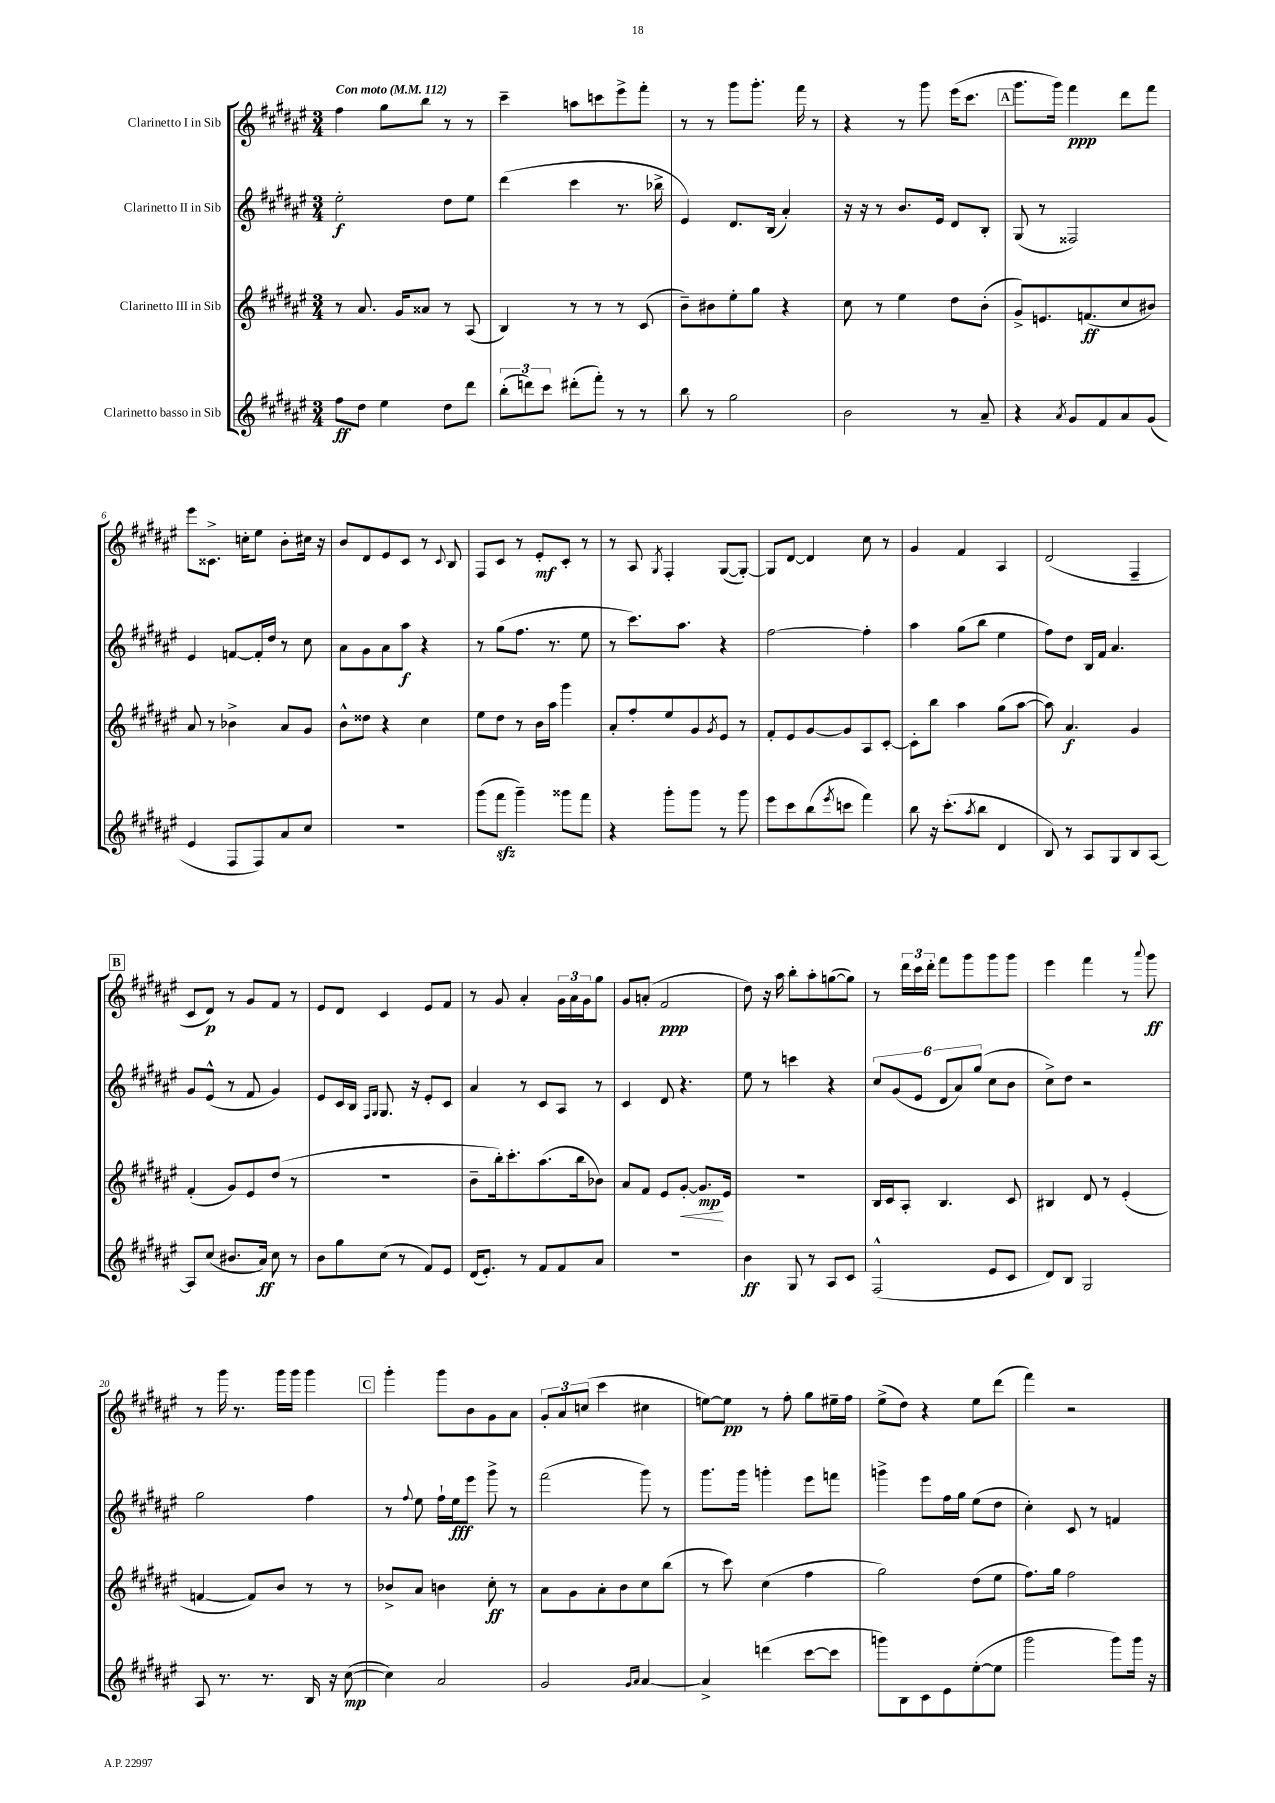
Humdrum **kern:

**kern	**kern	**kern	**kern
*staff4	*staff3	*staff2	*staff1
*clefG2	*clefG2	*clefG2	*clefG2
*k[f#c#g#d#a#e#]	*k[f#c#g#d#a#e#]	*k[f#c#g#d#a#e#]	*k[f#c#g#d#a#e#]
*M3/4	*M3/4	*M3/4	*M3/4
*MM112	*MM112	*MM112	*MM112
8ff#\L	8r	2ee#'\	4ff#\
8dd#\J	8.a#/	.	.
4ee#\	.	.	8gg#\L
.	16g#/LK	.	.
.	8a##/J	.	8bb\J
8dd#\L	8r	8dd#\L	8r
8ddd#\J	(8A#/	8ee#\J	8r
=	=	=	=
(12bb'\L	4B/)	(4ddd#\	4ccc#~\
12ddd\)	.	.	.
12ccc#\J	.	.	.
(8ddd#'\L	8r	4ccc#\	8aa\L
8fff#'\J)	8r	.	8ccc\
8r	8r	8.r	8eee#^\
8r	(8c#/	.	8fff#'\J
.	.	16bb-^\	.
=	=	=	=
8bb\	8b~\L)	4e#/)	8r
8r	8b#\	.	8r
2gg#\	8ee#'\	8.d#/L	8ggg#\L
.	8gg#\J	.	8.ggg#'\J
.	.	(16B/Jk	.
.	4r	4a#'/)	.
.	.	.	16fff#\
.	.	.	8r
=	=	=	=
2b\	8cc#\	16r	4r
.	.	16r	.
.	8r	8r	.
.	4ee#\	8.b/L	8r
.	.	.	8ggg#\
.	.	16e#/Jk	.
8r	8dd#\L	8d#/L	(16eee#\LK
.	.	.	8.ccc#\J
8a#~/	(8b'\J	8B'/J	.
=	=	=	=
4r	8g#^/L)	(8G#/	8.ggg#\L
.	8.e/	8r	.
.	.	.	16ggg#\Jk)
8qa#/	.	.	.
8g#/L	.	2F##/)	4fff#\
.	(8.f/	.	.
8f#/	.	.	.
8a#/	8cc#/	.	8ddd#\L
(8g#/J	8b#/J)	.	8fff#\J
=	=	=	=
4e#/	8a#/	4e#/	8eee#\L
.	8r	.	8.c##^\J
8F#/L	4b-^\	[8f/L	.
.	.	.	16cc'\LK
8F#/)	.	16f'/]L	8ee#\J
.	.	16dd#/JJ	.
8a#/	8a#/L	8r	8b'\L
8cc#/J	8g#/J	8cc#\	16cc#\Jk
.	.	.	16r
=	=	=	=
2.r	8b^^\L	8a#\L	8b/L
.	8dd##\J	8g#\	8d#/
.	4r	8a#\	8e#/
.	.	8aa#\J	8c#/J
.	4cc#\	4r	8r
.	.	.	8qqc#/
.	.	.	8B/
=	=	=	=
(8ggg#\L	8ee#\L	8r	8F#/L
8fff#\J	8dd#\J	(8gg#\L	8c#/J
4ggg#~\)	8r	8.ff#\J	8r
.	16b\LL	.	8e#'/L
.	16aa#\JJ	8.r	.
8ggg##\L	4ggg#\	.	8c#'/J
8fff#\J	.	8ee#\	8r
=	=	=	=
4r	8a#'/L	8r	8r
.	8ff#'/	8.ccc#\L)	8A#/
.	.	.	8qG#/
8ggg#'\L	8ee#/	.	4F#'/
.	.	8.aa#\J	.
8ggg#\J	8g#/	.	.
.	8qg#/	.	.
8r	8e#/J	4r	([8G#/L
8ggg#\	8r	.	8G#'/_J)
=	=	=	=
8eee#\L	8f#'/L	[2ff#\	8G#/]L
8ccc#\	8e#/	.	[8d#/J
(8bb\	[8g#/	.	4d#/]
8qeee#/	.	.	.
8ccc\J	8g#/]	.	.
4fff#\)	8A#/	4ff#'\]	8cc#\
.	[8c#'/J	.	8r
=	=	=	=
8bb\	8c#'\]L	4aa#\	4g#/
16r	8bb\J	.	.
(8.ccc#'\L	.	.	.
.	4aa#\	(8gg#\L	4f#/
8qaa#/	.	.	.
8bb\J	.	8bb\J	.
4d#/	(8gg#\L	4ee#\	4A#/
.	[8aa#\J	.	.
=	=	=	=
8B/)	8aa#\])	8ff#\L)	(2d#/
8r	4.a#/	8dd#\J	.
8A#/L	.	16B/LL	.
.	.	16f#/JJ	.
8G#/	.	4.a#/	.
8B/	4g#/	.	4F#~/
[8A#/J	.	.	.
=	=	=	=
8A#/]L	(4f#'/	8g#/L	8c#/L
(8cc#/J	.	(8e#^^/J	8d#/J)
8.b#/L	8g#/L)	8r	8r
.	8e#/	8f#/	8g#/L
16a#/Jk)	.	.	.
8cc#\	(8dd#/J	4g#/)	8f#/J
8r	8r	.	8r
=	=	=	=
8b\L	2.r	8e#/L	8e#/L
8gg#\	.	16c#/L	8d#/J
.	.	16B/JJ	.
.	.	16qqF#/LL	.
.	.	16qqG#/JJ	.
(8cc#\J	.	8.G#/	4c#/
8r	.	.	.
.	.	16r	.
8f#/L)	.	8e#'/L	8e#/L
8e#/J	.	8c#/J	8f#/J
=	=	=	=
(16d#/LK	8b~\L	4a#/	8r
8.e#'/J)	.	.	.
.	16bb'\k)	.	8g#/
.	8.ccc#'\	.	.
8r	.	8r	4a#'/
8f#/L	(8.aa#\	8c#/L	.
8f#/	.	8A#/J	24g#\LL
.	.	.	24a#\
.	16bb\k	.	.
.	.	.	24g#\J
8a#/J	8b-\J)	8r	8gg#\J
=	=	=	=
2.r	8a#/L	4c#/	8g#/L
.	8f#/J	.	(8a'/J
.	8e#/L	8d#/	2f#/
.	[8g#'/J	4.r	.
.	8.g#/]L	.	.
.	16e#/Jk	.	.
=	=	=	=
4b\	2.r	8ee#\	8dd#\)
.	.	8r	16r
.	.	.	16aa#\
8G#/	.	4ccc\	8bb'\L
8r	.	.	8aa#'\
8A#/L	.	4r	([8gg\
8c#/J	.	.	8gg\]J)
=	=	=	=
(2F#^^/	16B/LL	12cc#/L	8r
.	16c#/J	.	.
.	.	(12g#/	.
.	8A#'/J	.	24ddd#\LL
.	.	12e#/J	24ccc#\
.	.	.	24ddd#'\JJ
.	4.B/	12d#/L	8fff#\L
.	.	12a#/)	.
.	.	.	8ggg#\
.	.	(12gg#/J	.
8e#/L	.	8cc#\L	8ggg#\
8c#/J	8c#/	8b\J	8ggg#\J
=	=	=	=
8d#/L)	4B#/	8cc#^\L)	4eee#\
8B/J	.	8dd#\J	.
2G#/	8d#/	2r	4fff#\
.	8r	.	.
.	(4e#'/	.	8r
.	.	.	8qqaaa#/
.	.	.	8ggg#\
=	=	=	=
8A#/	[4f/	2gg#\	8r
8.r	.	.	16ggg#\
.	.	.	8.r
.	8f/]L)	.	.
8.r	.	.	.
.	8b/J	.	16ggg#\LL
.	.	.	16ggg#\JJ
16B/	8r	4ff#\	4ggg#\
16r	.	.	.
([8cc#\	8r	.	.
=	=	=	=
4cc#\])	8b-^/L	8r	4ggg#'\
.	.	8qqff#/	.
.	8a#/J	8ee#\	.
2a#/	4b\	16ff#`\LL	8ggg#\L
.	.	16ee#\J	.
.	.	8eee#\J	8b\
.	8cc#'\	8ggg#^\	8g#\
.	8r	8r	8a#\J
=	=	=	=
2g#/	8a#\L	(2fff#\	12g#'/L
.	.	.	12a#/
.	8g#\	.	.
.	.	.	(12cc/J
.	8a#'\	.	4ccc#\
.	8b\	.	.
16qqg#/LL	.	.	.
16qqa#/JJ	.	.	.
[4a#/	8cc#\	8ggg#\)	4cc#\
.	(8bb\J	8r	.
=	=	=	=
4a#^/]	8r	8.ggg#\L	[8ee\L)
.	8ccc#\)	.	8ee\]J
.	.	16ggg#\Jk	.
(4ddd\	(4cc#\	4ggg'\	8r
.	.	.	8ff#'\
[8ccc#\L	4ff#\	8eee#\L	8gg#\L
8ccc#\]J	.	8fff\J	16ee#~\L
.	.	.	16ff#\JJ
=	=	=	=
8ggg\L)	2gg#\)	4ggg^\	(8ee#^\L
8B\	.	.	8dd#\J)
8c#\	.	8eee#\L	4r
8e#\	.	16ff#\L	.
.	.	16gg#\JJ	.
([8ee#'\	(8dd#\L	(8ee#\L	8ee#\L
8ee#\]J	8ee#\J	8dd#\J	(8ddd#\J
=	=	=	=
2ggg#\	8.ff#\L)	4cc#'\)	4fff#\)
.	16gg#\Jk	.	.
.	2ff#\	8c#/	2r
.	.	8r	.
8ggg#\L)	.	4f/	.
16ggg#\Jk	.	.	.
16r	.	.	.
==	==	==	==
*-	*-	*-	*-
